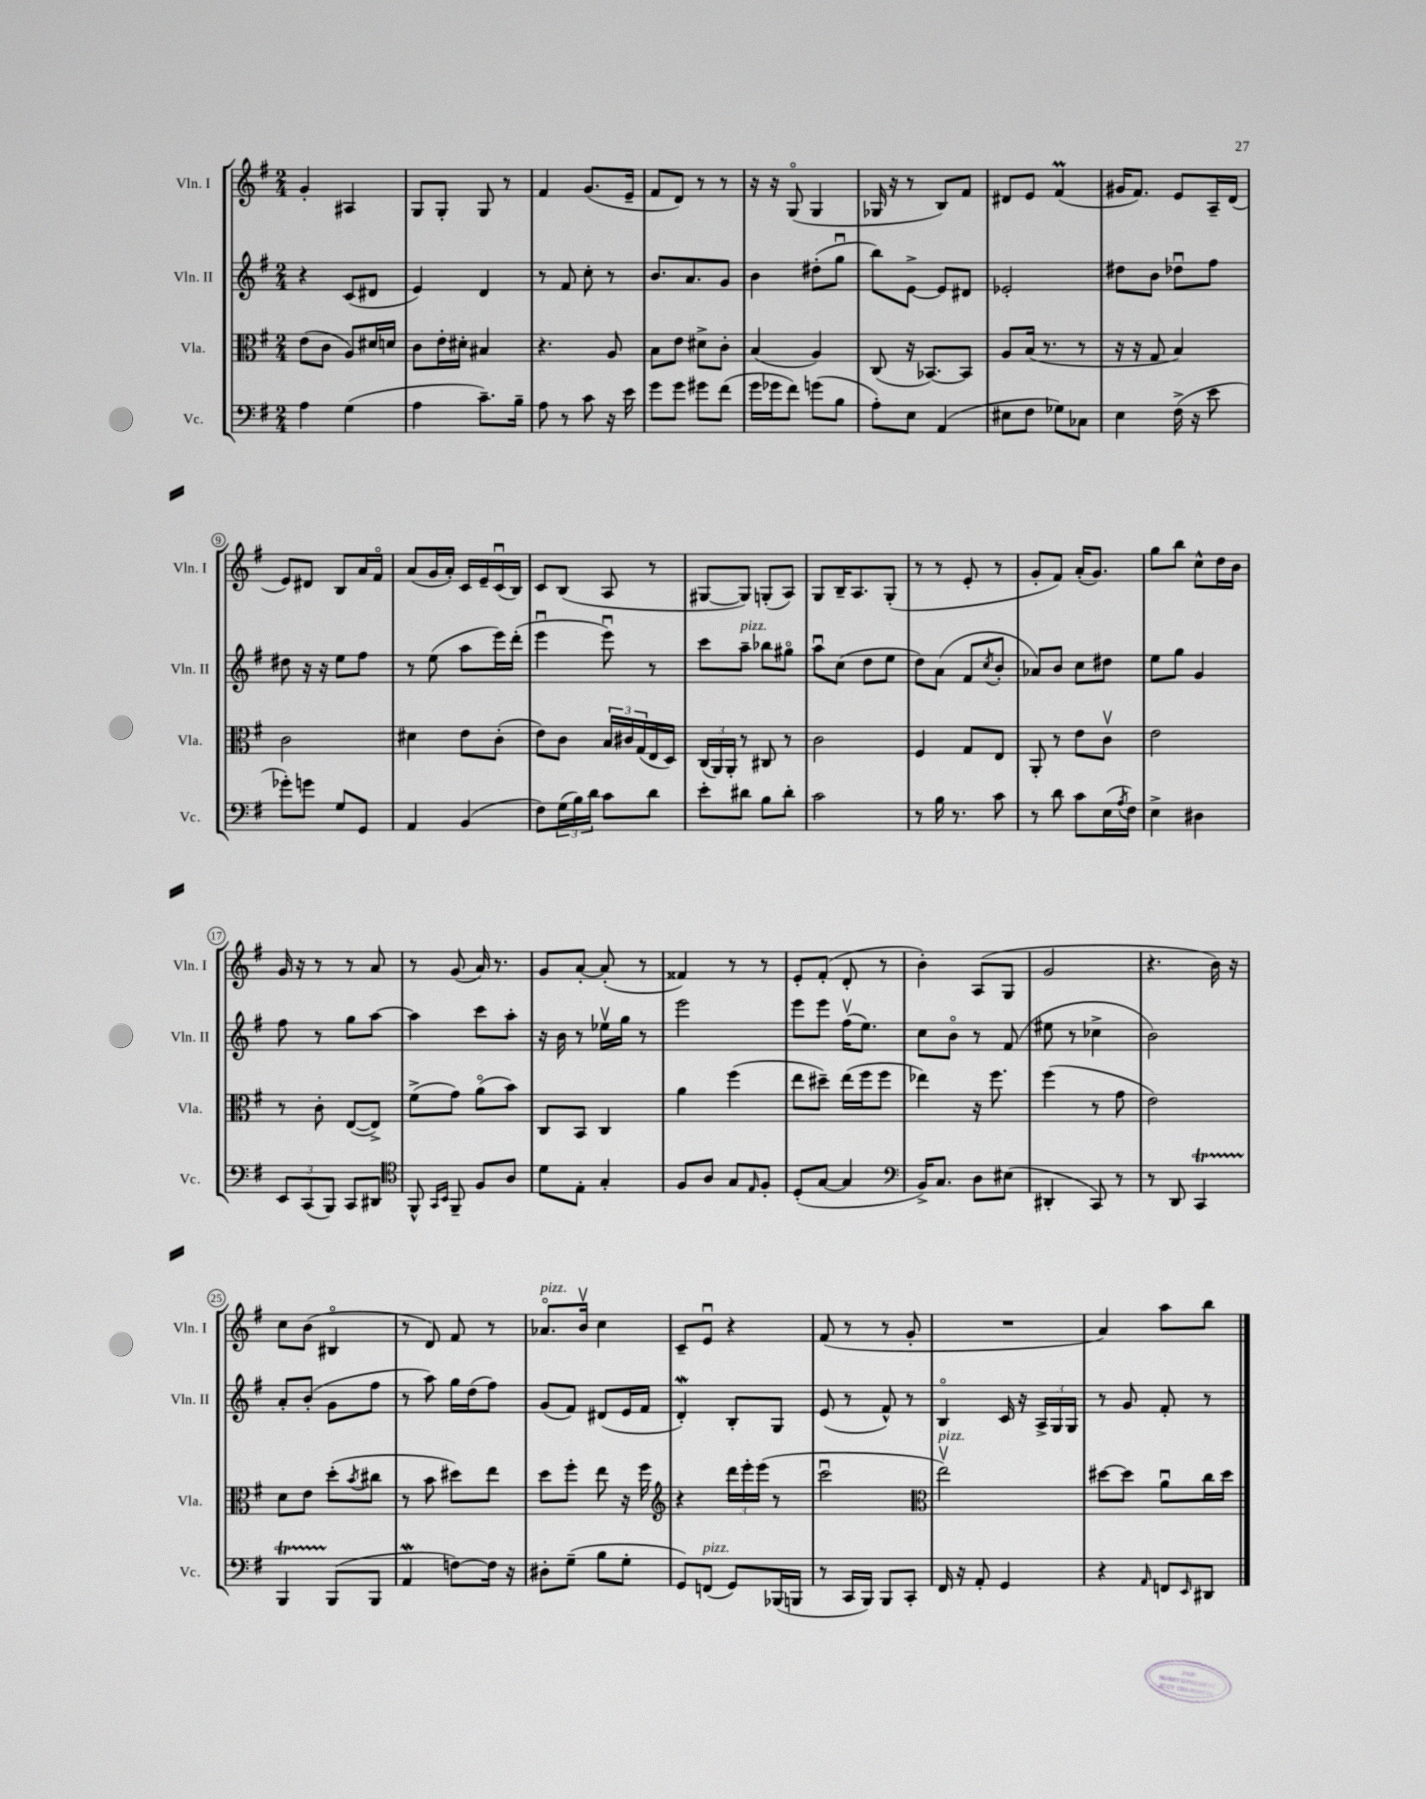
<<
\new StaffGroup <<
\new Staff = "s0" \with { instrumentName = "Vln. I" shortInstrumentName = "Vln. I" } {
    \clef treble \key g \major \numericTimeSignature \time 2/4
    g'4-. ais4 |
    g8 g8-. g8 r8 |
    fis'4 g'8.( e'16-- |
    fis'8 d'8) r8 r8 |
    r16 r16 g8\flageolet( g4 |
    ges16 r16 r8 b8) fis'8 |
    dis'8 e'8 fis'4\prall( |
    gis'16 fis'8.) e'8 a16-- d'16( |
    e'8) dis'8 b8 a'16 fis'16\flageolet |
    a'8( g'16 a'16-.) c'16 e'16-- c'16\downbow( b16) |
    c'8 b8( a8 r8 |
    gis8~ gis8) g8-.( a8) |
    g8 b16-- a8. g8-.( |
    r8 r8 e'8-. r8 |
    g'8-. fis'8) a'16-.( g'8.) |
    g''8 b''8 c''8-^ d''16 b'16 |
    g'16 r16 r8 r8 a'8 |
    r8 g'8( a'16) r8. |
    g'8 a'8~-. a'8-.( r8 |
    fisis'4) r8 r8 |
    e'8-. fis'8-.( d'8-. r8 |
    b'4-.) a8( g8 |
    g'2 |
    r4. b'16) r16 |
    c''8 b'8( bis4\flageolet |
    r8 d'8) fis'8 r8 |
    aes'8.\flageolet^\markup { \italic "pizz." } b'16\upbow c''4 |
    c'8-- e'8\downbow r4 |
    fis'8( r8 r8 g'8-. |
    R2 |
    a'4) a''8 b''8 \bar "|." |
}
\new Staff = "s1" \with { instrumentName = "Vln. II" shortInstrumentName = "Vln. II" } {
    \clef treble \key g \major \numericTimeSignature \time 2/4
    r4 c'8( dis'8 |
    e'4) d'4 |
    r8 fis'8 c''8-. r8 |
    b'8. a'8. g'8 |
    b'4 dis''8-.( g''8\downbow |
    b''8) e'8~-> e'8 dis'8 |
    ees'2-. |
    dis''8 b'8 des''8\downbow fis''8 |
    dis''8 r16 r16 e''8 fis''8 |
    r8 e''8( a''8 e'''16) d'''16-.( |
    e'''4\downbow e'''8\downbow) r8 |
    c'''8 a''8--^\markup { \italic "pizz." } bes''8 gis''8\flageolet |
    a''8\downbow c''8( d''8 e''8 |
    d''8) a'8( fis'8 \acciaccatura { c''8 } b'8-. |
    aes'8) b'8 c''8 dis''8 |
    e''8 g''8 g'4 |
    fis''8 r8 g''8 a''8~ |
    a''4 c'''8 a''8-. |
    r16 b'16 r8 ees''16\upbow g''16 r8 |
    e'''2 |
    e'''8 e'''8 fis''16\upbow( e''8.) |
    c''8 b'8\flageolet r8 fis'8( |
    eis''8 r8 ces''4-> |
    b'2) |
    a'8-. b'8-.( g'8 fis''8 |
    r8 a''8) g''16 d''16( fis''8) |
    g'8( fis'8) dis'8( e'16 fis'16 |
    d'4-.\mordent) b8-. g8 |
    e'8( r8 fis'8-^) r8 |
    b4\flageolet c'16 r16 \tuplet 3/2 { a16-> g16 g16 } |
    r8 g'8 fis'8-. r8 \bar "|." |
}
\new Staff = "s2" \with { instrumentName = "Vla." shortInstrumentName = "Vla." } {
    \clef alto \key g \major \numericTimeSignature \time 2/4
    e'8( c'8 a8) dis'16 d'16 |
    c'8 e'16-. dis'16-. bis4 |
    r4. a8 |
    b8 e'8 dis'8-> c'8-. |
    b4( a4) |
    c8( r16 bes,8.~) bes,8 |
    a8 b16( r8. r8 |
    r16 r16 g8 b4) |
    c'2 |
    dis'4 e'8 c'8-.( |
    e'8) c'8 \tuplet 3/2 { b16 cis'16 g16( } e16 d16) |
    \tuplet 3/2 { c16( a,16) a,16-. } r8 cis8 r8 |
    c'2 |
    fis4 g8 e8 |
    a,8-. r8 e'8 c'8\upbow |
    e'2 |
    r8 c'8-. e8~( e8->) |
    fis'8->( g'8) a'8\flageolet( b'8) |
    c8 b,8 c4 |
    a'4 fis''4( |
    e''8 dis''8--) e''16( fis''16 fis''8 |
    ees''4) r16 fis''8. |
    fis''4( r8 g'8 |
    e'2) |
    d'8 e'8 d''8-.( \acciaccatura { b'8 } cis''8 |
    r8 b'8 dis''8) e''8 |
    d''8 fis''8-. e''8 r16 fis''16 |
    \clef treble r4 \tuplet 3/2 { d'''16 e'''16-. e'''16( } r8 |
    c'''2\downbow |
    \clef alto e''2\upbow^\markup { \italic "pizz." }) |
    dis''8~ dis''8 a'8\downbow c''16 dis''16 \bar "|." |
}
\new Staff = "s3" \with { instrumentName = "Vc." shortInstrumentName = "Vc." } {
    \clef bass \key g \major \numericTimeSignature \time 2/4
    a4 g4( |
    a4 c'8.--) b16-- |
    a8 r8 c'8 r16 e'16 |
    g'8 g'8 gis'8 fis'8( |
    g'16 ges'16 fis'8) g'8( b8 |
    a8-.) e8 a,4( |
    eis8 fis8 ges8) ces8 |
    e4 fis16->( r16 e'8 |
    ges'8-.) g'8 g8 g,8 |
    a,4 b,4( |
    fis8) \tuplet 3/2 { g16( b16) d'16 } c'8 d'8 |
    e'8-. dis'8 b8 dis'8-. |
    c'2 |
    r8 b16 r8. c'8 |
    r8 d'8 c'8 e16( \acciaccatura { a8 } fis16) |
    e4-> dis4 |
    \tuplet 3/2 { e,8 c,8( b,,8) } c,8 dis,8 |
    \clef tenor fis,8-^ \grace { g,16 b,16 } fis,8-- fis8 a8 |
    d'8 e8-. g4-. |
    fis8 a8 g8 \grace { e16 } fis8-. |
    d8-.( g8~ g4 |
    \clef bass b,16->) c8. d8 eis8( |
    dis,4-. c,8) r8 |
    r8 d,8 c,4\startTrillSpan |
    b,,4 b,,8\stopTrillSpan( b,,8 |
    a,4\mordent f8~) f16 r16 |
    dis8-. g8--( b8 g8-. |
    g,8) f,8^\markup { \italic "pizz." }( g,8) bes,,16( b,,16 |
    r8 c,16 b,,16) b,,8 c,8-. |
    fis,16 r16 a,8-. g,4 |
    r4 \grace { a,16 } f,8 \grace { e,16 } dis,8 \bar "|." |
}
>>
>>
\layout { \context { \Score \override BarNumber.stencil = #(make-stencil-circler 0.1 0.3 ly:text-interface::print) } }
